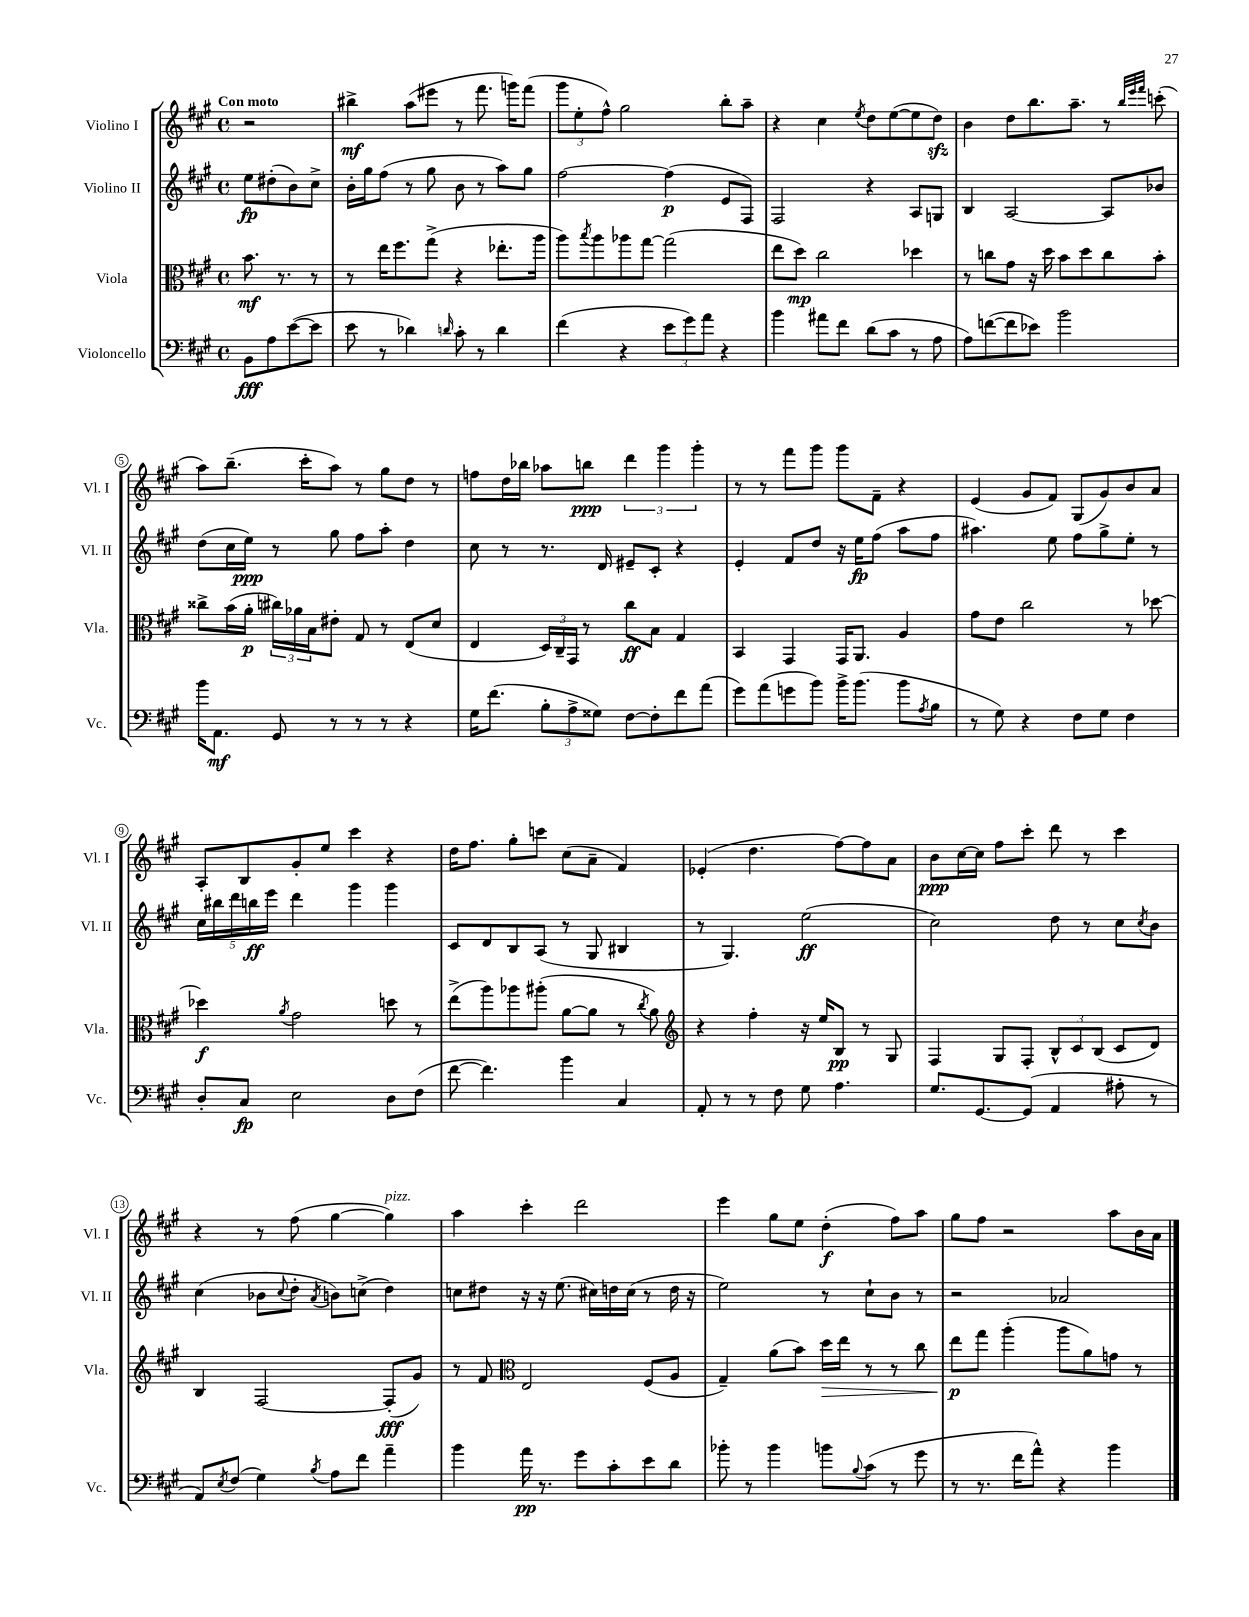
<<
\new StaffGroup <<
\new Staff = "s0" \with { instrumentName = "Violino I" shortInstrumentName = "Vl. I" } {
    \clef treble \key a \major \defaultTimeSignature \time 4/4 \partial 2 \tempo "Con moto"
    r2 |
    bis''4->\mf a''8( eis'''8 r8 fis'''8. g'''16) fis'''8( |
    \tuplet 3/2 { gis'''8 e''8-. fis''8-^) } gis''2 b''8-. a''8-- |
    r4 cis''4 \acciaccatura { e''8 } d''8 e''8~( e''8 d''8\sfz) |
    b'4 d''8 b''8. a''8.-- r8 \grace { b''32 e'''32 fis'''32 } c'''8-.( |
    a''8) b''8.--( cis'''16-. a''8) r8 gis''8 d''8 r8 |
    f''8 d''16 bes''16 aes''8 b''8\ppp \tuplet 3/2 { d'''4 gis'''4 gis'''4-. } |
    r8 r8 fis'''8 gis'''8 gis'''8 fis'8-- r4 |
    e'4( gis'8 fis'8) gis8( gis'8) b'8 a'8 |
    a8-. b8 gis'8-. e''8 cis'''4 r4 |
    d''16 fis''8. gis''8-. c'''8 cis''8( a'8-- fis'4) |
    ees'4-.( d''4. fis''8~) fis''8 a'8 |
    b'8\ppp cis''16~ cis''16 fis''8 cis'''8-. d'''8 r8 cis'''4 |
    r4 r8 fis''8( gis''4~ gis''4^\markup { \italic "pizz." }) |
    a''4 cis'''4-. d'''2 |
    e'''4 gis''8 e''8 d''4-.\f( fis''8) a''8 |
    gis''8 fis''8 r2 a''8 b'16 a'16 \bar "|." |
}
\new Staff = "s1" \with { instrumentName = "Violino II" shortInstrumentName = "Vl. II" } {
    \clef treble \key a \major \defaultTimeSignature \time 4/4 \partial 2
    e''8\fp dis''8-.( b'8) cis''8-> |
    b'16-. gis''16 fis''8( r8 gis''8 b'8 r8 a''8) gis''8 |
    fis''2~ fis''4\p( e'8 fis8) |
    fis2 r4 a8 g8 |
    b4 a2~ a8 bes'8 |
    d''8( cis''16 e''16\ppp) r8 gis''8 fis''8 a''8-. d''4 |
    cis''8 r8 r8. d'16 eis'8-- cis'8-. r4 |
    e'4-. fis'8 d''8 r16 e''16\fp fis''8( a''8 fis''8 |
    ais''4.) e''8 fis''8 gis''8-> e''8-. r8 |
    \tuplet 5/4 { cis''16 bis''16 d'''16 b''16\ff e'''16 } d'''4 gis'''4 gis'''4 |
    cis'8 d'8 b8 a8( r8 gis8 bis4 |
    r8 gis4.) e''2\ff( |
    cis''2) d''8 r8 cis''8 \acciaccatura { cis''8 } b'8 |
    cis''4( bes'8 \appoggiatura { cis''8 } d''8-. \acciaccatura { a'8 } b'8) c''8->( d''4) |
    c''8 dis''8 r16 r16 e''8.( cis''16) d''16 cis''16( r8 d''16 r16 |
    e''2) r8 cis''8-! b'8 r8 |
    r2 aes'2 \bar "|." |
}
\new Staff = "s2" \with { instrumentName = "Viola" shortInstrumentName = "Vla." } {
    \clef alto \key a \major \defaultTimeSignature \time 4/4 \partial 2
    b'8.\mf r8. r8 |
    r8 e''16 fis''8. gis''8->( r4 ees''8.-. a''16 |
    a''8) \acciaccatura { b''8 } a''8 aes''8 gis''8~ gis''2( |
    e''8 d''8\mp) cis''2 des''4 |
    r8 c''8 gis'8 r16 d''16 b'8 d''8 c''8 b'8-. |
    cisis''8-> b'16( a'16-.\p \tuplet 3/2 { cis''16) aes'16 b16 } eis'8-. gis8 r8 e8( d'8 |
    e4 \tuplet 3/2 { d16) cis16-- gis,16 } r8 cis''8\ff b8 gis4 |
    b,4 gis,4 gis,16 a,8. a4 |
    gis'8 e'8 cis''2 r8 des''8~ |
    des''4\f \acciaccatura { a'8 } gis'2 d''8 r8 |
    e''8->( a''8) aes''8 ais''8-.( a'8~ a'8 r8 \acciaccatura { cis''8 } a'8) |
    \clef treble r4 fis''4-. r16 e''16 b8\pp r8 gis8 |
    fis4 gis8 fis8-. \tuplet 3/2 { b8-^ cis'8 b8( } cis'8 d'8) |
    b4 fis2~ fis8-.\fff( gis'8) |
    r8 fis'8 \clef alto e2 fis8( a8 |
    gis4--) a'8( b'8) d''16\> e''16 r8 r8 cis''8 |
    e''8\p\! gis''8 a''4-.( a''8 a'8) g'8 r8 \bar "|." |
}
\new Staff = "s3" \with { instrumentName = "Violoncello" shortInstrumentName = "Vc." } {
    \clef bass \key a \major \defaultTimeSignature \time 4/4 \partial 2
    b,8\fff a8 e'8~( e'8 |
    e'8 r8 des'4) \grace { d'16 } cis'8-. r8 d'4 |
    fis'4( r4 \tuplet 3/2 { e'8 gis'8) a'8 } r4 |
    b'4 ais'8 fis'8 d'8( cis'8 r8 a8 |
    a8) f'8~( f'8 ees'8) b'2 |
    b'16 a,8.\mf gis,8 r8 r8 r8 r4 |
    gis16 fis'8.( \tuplet 3/2 { b8-. a8-> gisis8) } fis8~ fis8-. fis'8 a'8( |
    gis'8) a'8( g'8 b'8) b'16-> b'8.( b'8 \acciaccatura { a8 } b8 |
    r8 gis8) r4 fis8 gis8 fis4 |
    d8-. cis8\fp e2 d8 fis8( |
    fis'8~ fis'4.) b'4 cis4 |
    a,8-. r8 r8 fis8 gis8 a4. |
    gis8. gis,8.~ gis,8( a,4 ais8-. r8 |
    a,8) \acciaccatura { e8 } fis8( gis4) \acciaccatura { b8 } a8 fis'8 a'4-- |
    b'4 a'16\pp r8. gis'8 cis'8-. e'8 d'8 |
    bes'8-. r8 bes'4 b'8 \appoggiatura { b8 } cis'8( r8 gis'8 |
    r8 r8. fis'16 a'8-^) r4 b'4 \bar "|." |
}
>>
>>
\layout { \context { \Score \override BarNumber.stencil = #(make-stencil-circler 0.1 0.3 ly:text-interface::print) } }
